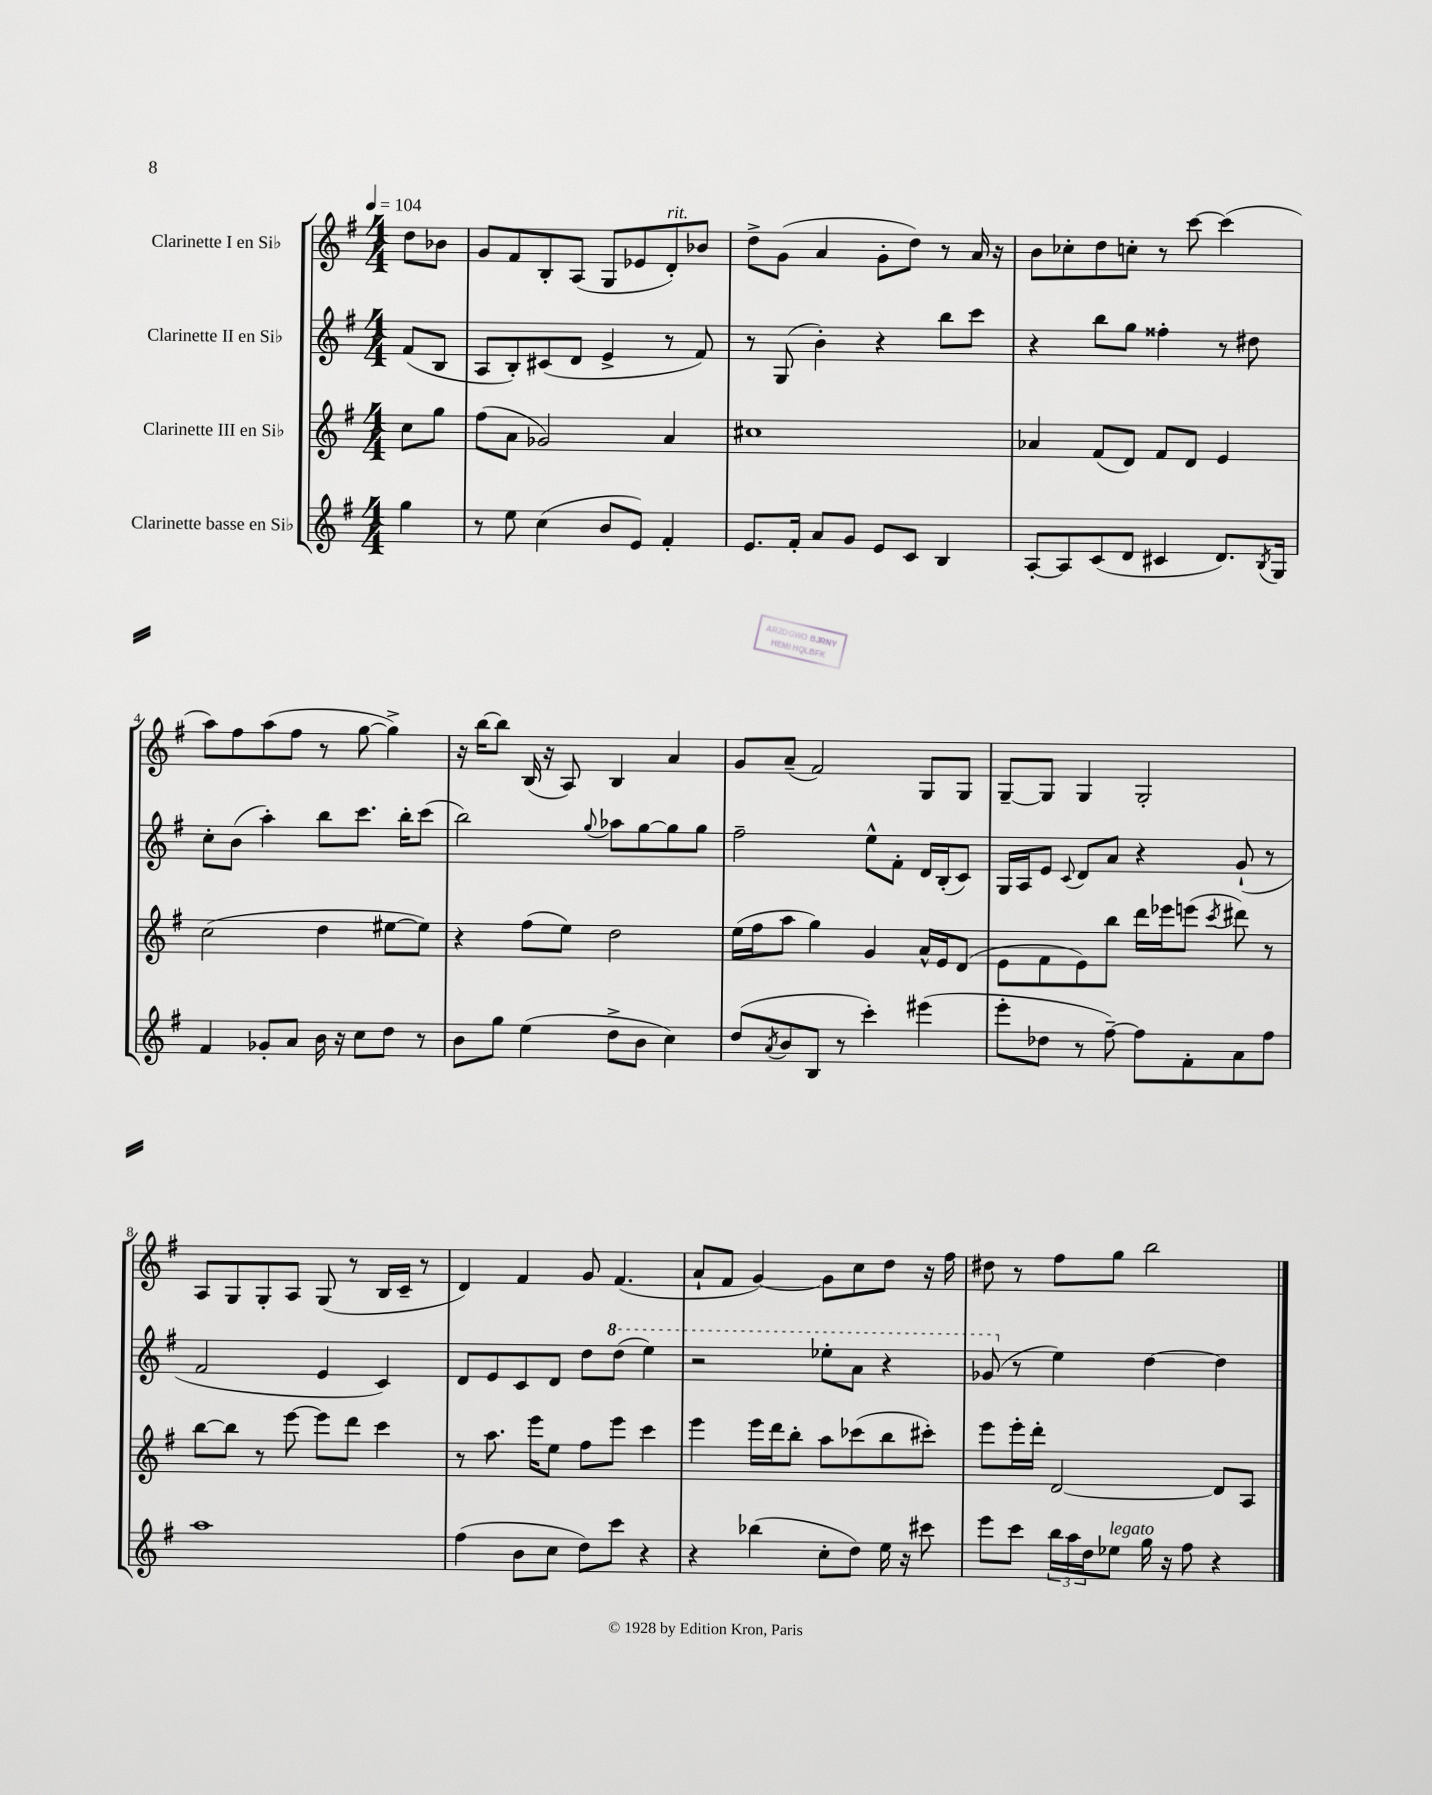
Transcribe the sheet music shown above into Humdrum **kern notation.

**kern	**kern	**kern	**kern
*part4	*part3	*part2	*part1
*staff4	*staff3	*staff2	*staff1
*I"Clarinette basse en Si♭	*I"Clarinette III en Si♭	*I"Clarinette II en Si♭	*I"Clarinette I en Si♭
*clefG2	*clefG2	*clefG2	*clefG2
*k[f#]	*k[f#]	*k[f#]	*k[f#]
*M4/4	*M4/4	*M4/4	*M4/4
*MM104	*MM104	*MM104	*MM104
=	=	=	=
4gg\	8cc\L	(8f#/L	8dd\L
.	8gg\J	8B/J	8b-X\J
=1	=1	=1	=1
8r	(8ff#\L	8A/L	8g/L
8ee\	8a\J	8B'/)	8f#/
(4cc\	2g-X/)	(8c#X/	8B'/
.	.	8d/J	(8A/J
8b/L	.	4e^/	8G/L
8e/J)	.	.	8e-X/
!	!	!	!LO:TX:a:i:t=rit.
4f#'/	4a/	8r	8d'/)
.	.	8f#/)	8b-X/J
=2	=2	=2	=2
8.e/L	1cc#X	8r	8dd^\L
.	.	(8G/	(8g\J
16f#'/Jk	.	.	.
8a/L	.	4b'\)	4a/
8g/J	.	.	.
8e/L	.	4r	8g'\L
8c/J	.	.	8dd\J)
4B/	.	8bb\L	8r
.	.	8ccc\J	16a/
.	.	.	16r
=3	=3	=3	=3
[8A'/L	4a-X/	4r	8b\L
8A/]	.	.	8cc-X'\
(8c/	(8f#/L	8bb\L	8dd\
8d/J	8d/J)	8gg\J	8ccn'\J
4c#X/	8f#/L	4ff##X'\	8r
.	8d/J	.	[8ccc\
8.d/L)	4e/	8r	(4ccc\]
.	.	8dd#X\	.
8qB/	.	.	.
16G/Jk	.	.	.
!!LO:LB:g=z
=4	=4	=4	=4
4f#/	(2cc\	8cc'\L	8aa\L)
.	.	(8b\J	8ff#\
8g-X'/L	.	4aa'\)	(8aa\
8a/J	.	.	8ff#\J
16b\	4dd\	8bb\L	8r
16r	.	.	.
8cc\L	.	8.ccc\J	[8gg\
8dd\J	[8ee#X\L	.	4gg^\])
.	.	16bb'\KL	.
8r	8ee#\J])	(8ccc\J	.
=5	=5	=5	=5
8b\L	4r	2bb\)	16r
.	.	.	[16bb\KL
8gg\J	.	.	8bb\J]
(4ee\	(8ff#\L	.	(16B/
.	.	.	16r
.	8ee\J)	.	8A/)
.	.	8qqgg/	.
8dd^\L	2dd\	8aa-X\L	4B/
8b\J	.	[8gg\	.
4cc\)	.	8gg\]	4a/
.	.	8gg\J	.
=6	=6	=6	=6
(8dd/L	(16ee\LL	2ff#~\	8g/L
.	16ff#\J	.	.
8qa/	.	.	.
8b/	8aa\J	.	(8a~/J
8B/J	4gg\)	.	2f#/)
8r	.	.	.
4ccc'\)	4g/	8ee^^\L	.
.	.	8f#'\J	.
(4eee#X\	16a^^/LL	16d/LL	8G/L
.	16e/J	(16B'/J	.
.	(8d/J	8c/J)	8G/J
=7	=7	=7	=7
8eee'\L	8e\L	16G/LL	[8G~/L
.	.	16A/J	.
8dd-X\J	8f#\	8e/J	8G/J]
.	.	8qqc/	.
8r	8e\)	8d/L	4G/
[8ff#~\)	8bb\J	8a/J	.
8ff#\L]	16ddd\LL	4r	2G'/
.	16eee-X\J	.	.
8f#'\	(8eeen\J	.	.
.	8qccc/	.	.
8a\	8ddd#X\)	(8g`/	.
8ff#\J	8r	8r	.
!!LO:LB:g=z
=8	=8	=8	=8
1aa	[8bb\L	2f#/	8A/L
.	8bb\J]	.	8G/
.	8r	.	8G'/
.	[8eee\	.	8A/J
.	8eee\L]	4e/	(8G/
.	8ddd\J	.	8r
.	4ccc\	4c/)	16B/LL
.	.	.	16c~/JJ
.	.	.	8r
=9	=9	=9	=9
(4ff#\	8r	8d/L	4d/)
.	8.aa\	8e/	.
8b\L	.	8c/	4f#/
.	16eee\KL	.	.
8cc\J	8ee\J	8d/J	.
8dd\L)	8ff#\L	8dd\L	8g/
*	*	*8va	*
8ccc\J	8eee\J	(8ddd\J	(4.f#/
4r	4ccc\	4eee\)	.
=10	=10	=10	=10
4r	4eee\	2r	8a`/L
.	.	.	8f#/J
(4bb-X\	16eee\LL	.	[4g/)
.	16ddd\J	.	.
.	8bb'\J	.	.
8cc'\L	8aa\L	8eee-X'\L	8g\L]
8dd\J)	(8ccc-X\	8aa\J	8cc\
16ee\	8bb\	4r	8dd\J
16r	.	.	.
8ccc#X\	8ccc#X'\J)	.	16r
.	.	.	16ff#\
=11	=11	=11	=11
8eee\L	8eee\L	(8gg-X/	8dd#X\
*	*	*X8va	*
8ccc\J	16eee'\L	8r	8r
.	16ddd'\JJ	.	.
24bb\LL	[2d/	4ee\)	8ff#\L
24aa\	.	.	.
24dd\J	.	.	.
!LO:TX:a:i:t=legato	!	!	!
8ee-X\J	.	.	8gg\J
16gg\	.	[4dd\	2bb\
16r	.	.	.
8ff#\	.	.	.
4r	8d/L]	4dd\]	.
.	8A/J	.	.
==	==	==	==
*-	*-	*-	*-
